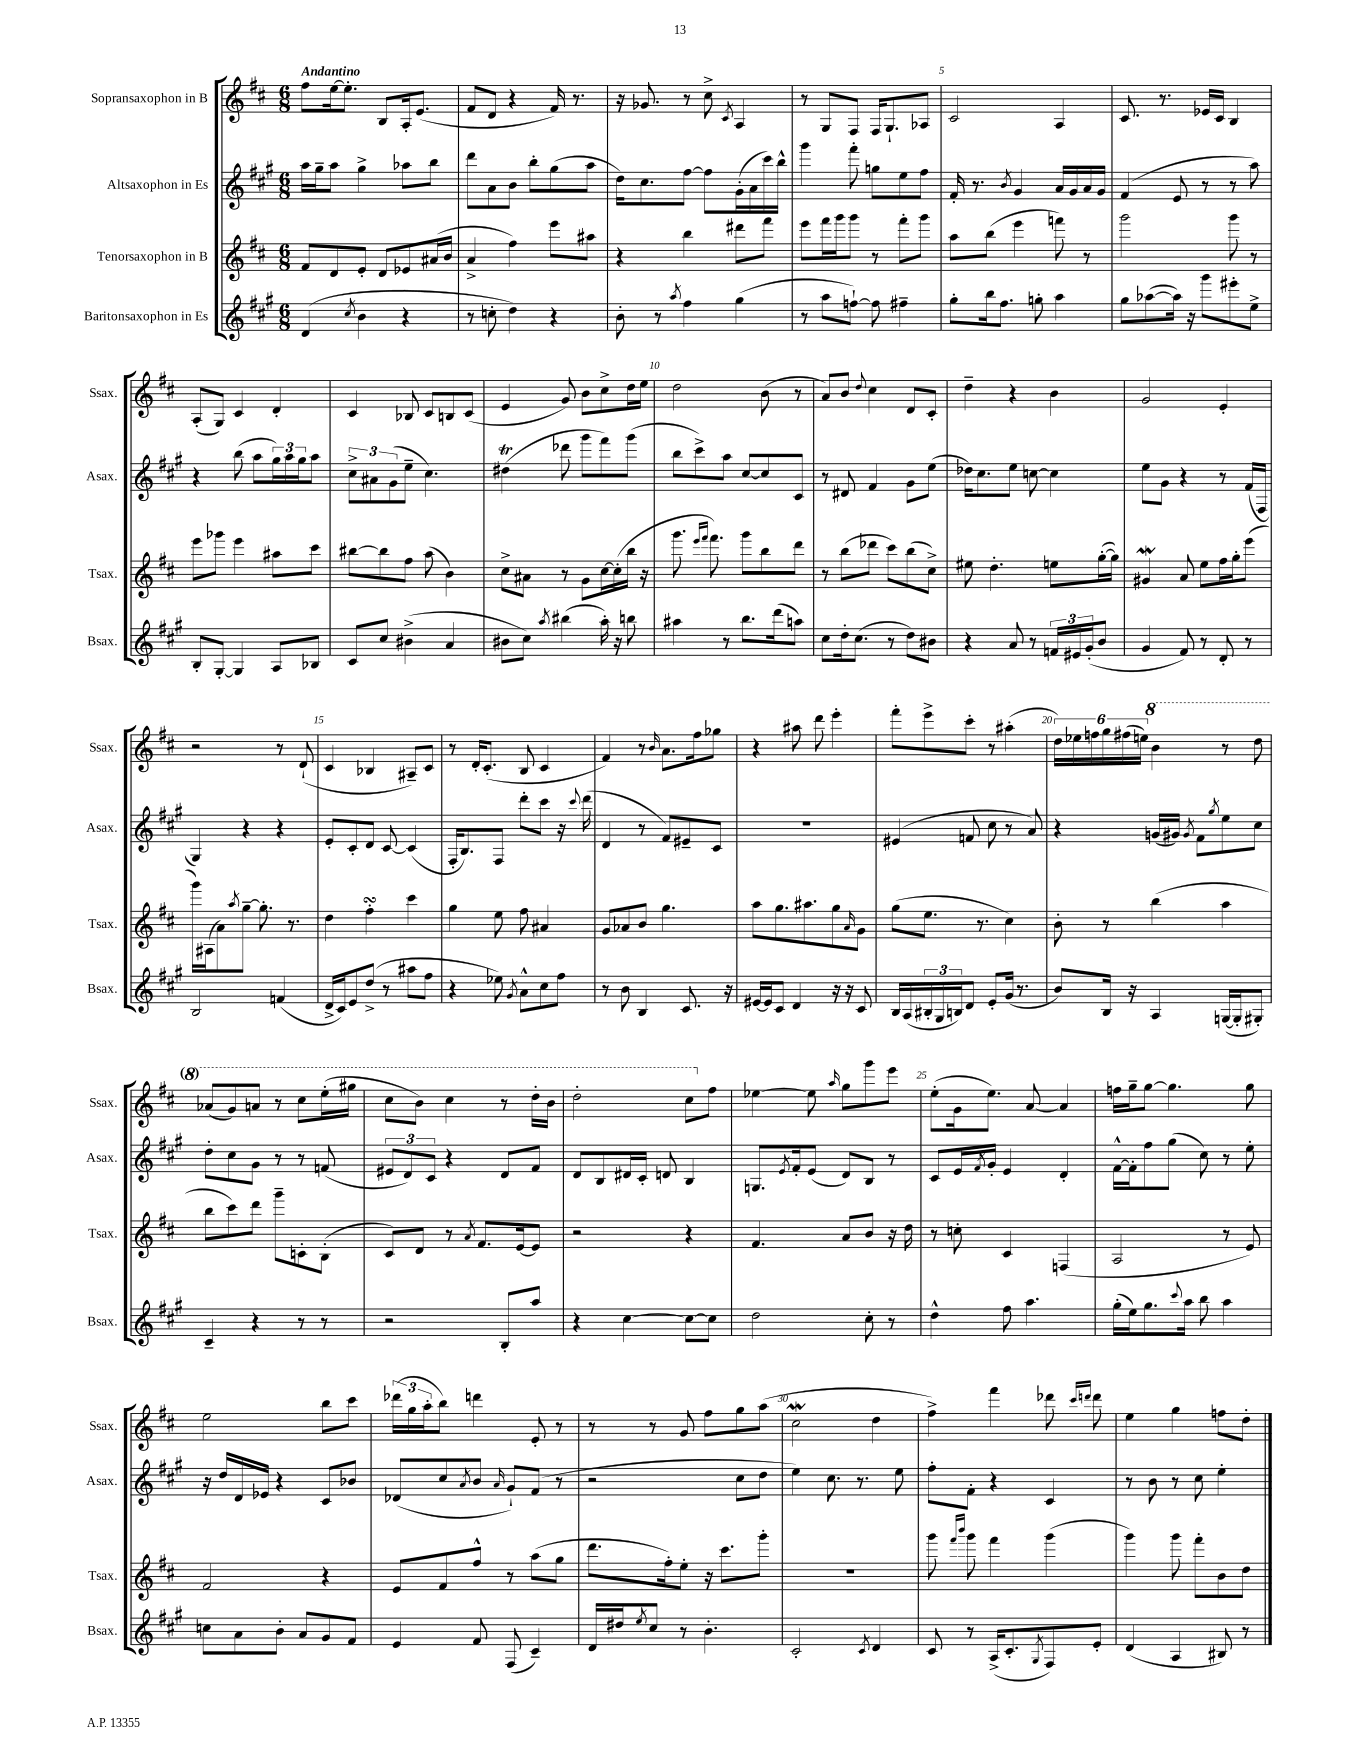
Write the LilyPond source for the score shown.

<<
\new StaffGroup <<
\new Staff = "s0" \with { instrumentName = "Sopransaxophon in B" shortInstrumentName = "Ssax." } {
    \clef treble \key d \major \numericTimeSignature \time 6/8 \tempo "Andantino"
    fis''8 e''16~ e''8.-. b8 a16-. e'8.( |
    fis'8 d'8 r4 fis'16) r8. |
    r16 ges'8. r8 cis''8-> \acciaccatura { cis'8 } a4 |
    r8 g8 fis8 fis16 g8.-! aes8 |
    cis'2 a4 |
    cis'8. r8. ees'16 cis'16 b4 |
    a8-.( g8) cis'4 d'4-. |
    cis'4 bes8 cis'8 b8 cis'8( |
    e'4 g'8) b'8 cis''8-> d''16 e''16 |
    d''2 b'8( r8 |
    a'8) b'8 \appoggiatura { d''8 } cis''4 d'8 cis'8-. |
    d''4-- r4 b'4 |
    g'2 e'4-. |
    r2 r8 d'8-!( |
    cis'4 bes4 ais8--) cis'8 |
    r8 d'16-. cis'8.-.( b8 cis'4 |
    fis'4) r8 \grace { b'16 } a'8. fis''16 ges''8 |
    r4 ais''8 d'''8 e'''4-. |
    fis'''8-. e'''8-> cis'''8-. r8 ais''4-.( |
    \tuplet 6/4 { d''16) ees''16 f''16 g''16 fis''16( e''16) } \ottava #1 b''4 r8 d'''8 |
    aes''8( g''8) a''8 r8 cis'''8 e'''16-.( gis'''16 |
    cis'''8 b''8) cis'''4 r8 d'''16-. b''16 |
    d'''2-. cis'''8 \ottava #0 fis''8 |
    ees''4~ ees''8 \grace { a''16 } g''8 g'''8 e'''8 |
    e''8-.( g'16 e''8.) a'8~ a'4 |
    f''16 g''16-- g''8~ g''4. g''8 |
    e''2 b''8 cis'''8 |
    \tuplet 3/2 { des'''16( g''16 a''16-. } b''8) d'''4 e'8-. r8 |
    r8 r8 g'8 fis''8 g''8 a''8( |
    cis''2\mordent d''4 |
    fis''4->) fis'''4 des'''8 \grace { cis'''16 d'''16 } d'''8 |
    e''4 g''4 f''8 d''8-. \bar "|." |
}
\new Staff = "s1" \with { instrumentName = "Altsaxophon in Es" shortInstrumentName = "Asax." } {
    \clef treble \key a \major \numericTimeSignature \time 6/8
    a''16 gis''16-- a''8 gis''4-> aes''8 b''8 |
    d'''8 a'8 b'8 b''8-. gis''8( a''8 |
    d''16) cis''8. fis''8~ fis''8 gis'16-.( a'16 cis'''16) b''16-^ |
    gis'''4 fis'''8-. g''8 e''8 fis''8 |
    fis'16-. r8. \acciaccatura { b'8 } gis'4 a'16 gis'16 a'16 gis'16 |
    fis'4( e'8 r8 r8 a''8) |
    r4 b''8( a''8 \tuplet 3/2 { gis''16) a''16 gis''16 } a''8 |
    \tuplet 3/2 { cis''8-> ais'8 gis'8( } e''8-- cis''4.) |
    dis''4\trill( des'''8 gis'''8 fis'''8) gis'''8( |
    b''8 cis'''8->) a''8 cis''8~ cis''8 cis'8 |
    r8 dis'8 fis'4 gis'8 e''8( |
    des''16) cis''8. e''8 c''8~ c''4 |
    e''8 gis'8 r4 r8 fis'16( fis16 |
    gis4) r4 r4 |
    e'8-. cis'8-. d'8 cis'8~ cis'4( |
    fis16-. b8.) fis8 d'''8-. cis'''8 r16 \appoggiatura { cis'''8 } d'''16( |
    d'4 r8 fis'8) eis'8-- cis'8 |
    R2. |
    eis'4( f'8 cis''8 r8 a'8) |
    r4 g'16( gis'16) \acciaccatura { gis'8 } fis'8 \acciaccatura { gis''8 } e''8 cis''8 |
    d''8-. cis''8 gis'8 r8 r8 f'8( |
    \tuplet 3/2 { eis'8 d'8) cis'8 } r4 d'8 fis'8 |
    d'8 b8 dis'16 cis'16-. d'8 b4 |
    g8. \acciaccatura { e'8 } fis'16-. e'8( d'8) b8 r8 |
    cis'8 e'16 \acciaccatura { fis'8 } gis'16-. e'4 d'4-. |
    fis'16~-^ fis'16-. fis''8 gis''8( cis''8) r8 e''8-. |
    r16 d''16 d'16 ees'16 r4 cis'8 bes'8 |
    des'8( cis''8 \acciaccatura { a'8 } b'8 \grace { a'16 } gis'8-!) fis'8( r8 |
    r2 cis''8 d''8 |
    e''4) cis''8. r8. e''8 |
    fis''8-. fis'8-. r4 cis'4 |
    r8 b'8 r8 cis''8 e''4-. \bar "|." |
}
\new Staff = "s2" \with { instrumentName = "Tenorsaxophon in B" shortInstrumentName = "Tsax." } {
    \clef treble \key d \major \numericTimeSignature \time 6/8
    fis'8 d'8 e'8-. d'8 ees'8 ais'16( b'16 |
    a'4-> fis''4) e'''8 ais''8 |
    r4 b''4 dis'''8 fis'''8 |
    e'''8 fis'''16 g'''16 g'''8 r8 fis'''8-. g'''8 |
    a''8 b''8( e'''4 f'''8) r8 |
    g'''2 g'''8 r8 |
    e'''8 ges'''8 e'''4 ais''8 cis'''8 |
    bis''8~ bis''8 fis''8 a''8( b'4) |
    cis''8-> ais'8 r8 g'8 cis''16~ cis''16-.( b''16 r16 |
    g'''8. \grace { e'''16 fis'''16 } fis'''8.) g'''8 b''8 d'''8 |
    r8 b''8( des'''8 cis'''8) b''8( cis''8->) |
    eis''8 d''4.-. e''8 g''16~-.( g''16) |
    gis'4\mordent a'8 e''8 fis''16 g''16-. e'''8( |
    g'''16) ais16( a'8) \acciaccatura { a''8 } g''8~-- g''8.-. r8. |
    d''4 fis''4-.\turn cis'''4 |
    g''4 e''8 fis''8 ais'4 |
    g'8 aes'8 b'8 g''4. |
    a''8 g''8. ais''8. g''8 \grace { a'16 } g'8 |
    g''8( e''8. r8. cis''4) |
    b'8-. r8 b''4( a''4 |
    b''8 cis'''8) d'''8 g'''8-- c'8-. b8-.( |
    cis'8) d'8 r8 \acciaccatura { a'8 } fis'8. e'16~ e'8 |
    r2 r4 |
    fis'4. a'8 b'8 r16 d''16 |
    r8 c''8-. cis'4 f4( |
    a2 r8 e'8) |
    fis'2 r4 |
    e'8 fis'8 fis''8-^ r8 a''8( g''8 |
    d'''8. fis''16-.) e''8-. r16 cis'''8. g'''8-. |
    R2. |
    g'''8 \grace { fis'''16 b'''16 } g'''8 fis'''4 g'''4( |
    g'''4) g'''8 fis'''8-. b'8 d''8 \bar "|." |
}
\new Staff = "s3" \with { instrumentName = "Baritonsaxophon in Es" shortInstrumentName = "Bsax." } {
    \clef treble \key a \major \numericTimeSignature \time 6/8
    d'4( \acciaccatura { cis''8 } b'4 r4 |
    r8 c''8-. d''4) r4 |
    b'8-. r8 \acciaccatura { a''8 } fis''4 gis''4( |
    r8 a''8 f''8~-!) f''8 fis''4-- |
    gis''8-. b''16 fis''8. g''8-. a''4 |
    gis''8 aes''8~( aes''16) r16 gis'''8 eis'''8-. e''8-> |
    b8-. gis8~-. gis4 a8 bes8 |
    cis'8 cis''8 bis'4->( a'4 |
    bis'8 cis''8) \acciaccatura { a''8 } bis''4( a''16-.) r16 b''8 |
    ais''4 r8 b''8. d'''16( a''8) |
    cis''8 d''16-. cis''8.( r8 d''8) bis'8 |
    r4 a'8 r8 \tuplet 3/2 { f'16 eis'16 gis'16-.( } b'8 |
    gis'4 fis'8) r8 d'8-. r8 |
    b2 f'4( |
    d'16-> cis'16) e'8 d''8->( r8 ais''8 fis''8 |
    r4 ees''8) \acciaccatura { gis'8 } a'8-^ cis''8 fis''8 |
    r8 b'8 b4 cis'8. r16 |
    eis'16~ eis'16 cis'8 d'4 r16 r16 cis'8 |
    b16 a16( \tuplet 3/2 { bis16-. gis16 b16) } d'8 e'8-. gis'16( r8. |
    b'8) b16 r16 a4 g16~( g16-. gis8-.) |
    cis'4-- r4 r8 r8 |
    r2 b8-. a''8 |
    r4 cis''4~ cis''8~ cis''8 |
    d''2 cis''8-. r8 |
    d''4-^ fis''8 a''4. |
    gis''16-.( e''16) gis''8. \appoggiatura { cis'''8 } a''16 b''8 a''4 |
    c''8 a'8 b'8-. a'8 gis'8 fis'8 |
    e'4 fis'8 fis8( cis'4--) |
    d'16 dis''16 \acciaccatura { e''8 } cis''8 r8 b'4.-. |
    cis'2-. \acciaccatura { cis'8 } d'4 |
    cis'8 r8 a16->( cis'8.-. \acciaccatura { gis8 } fis8) e'8-. |
    d'4( a4 bis8) r8 \bar "|." |
}
>>
>>
\layout { \context { \Score \override BarNumber.break-visibility = ##(#f #t #t) barNumberVisibility = #(every-nth-bar-number-visible 5) } }
